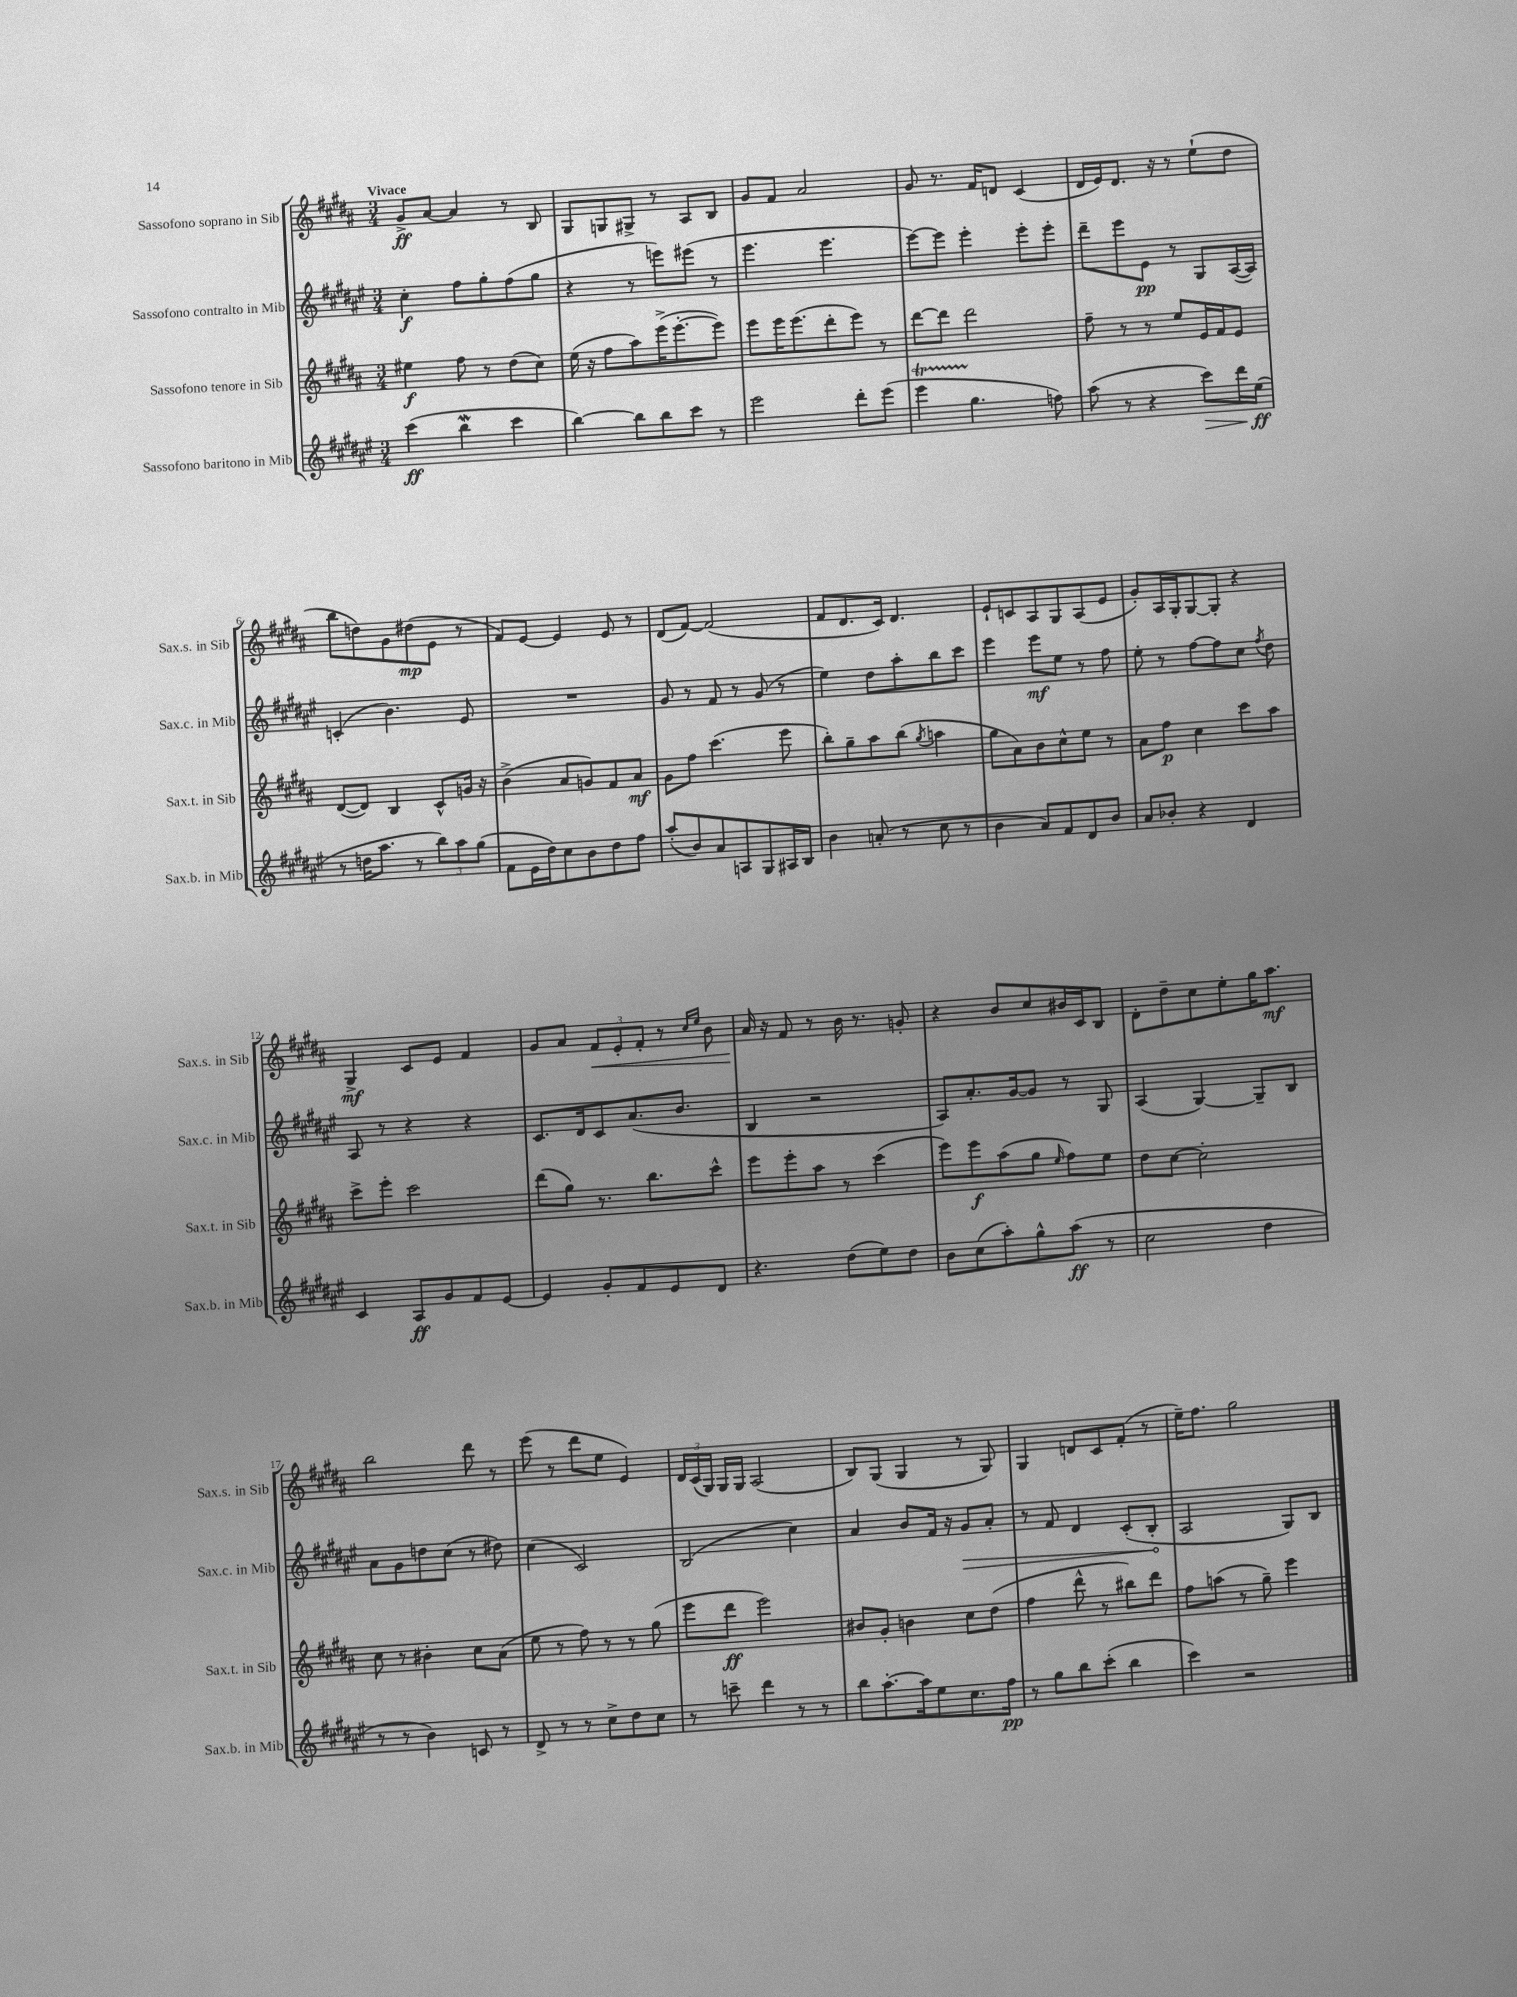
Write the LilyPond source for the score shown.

<<
\new StaffGroup <<
\new Staff = "s0" \with { instrumentName = "Sassofono soprano in Sib" shortInstrumentName = "Sax.s. in Sib" } {
    \clef treble \key b \major \numericTimeSignature \time 3/4 \tempo "Vivace"
    \autoBeamOff gis'8[->\ff ais'8]~ ais'4 r8 b8 |
    gis8[ g8 gis8]-> r8 ais8[ b8] |
    gis'8[ fis'8] ais'2 |
    gis'8 r8. fis'16[ d'8] cis'4( |
    dis'16[ e'16) dis'8.] r16 r8 e''8[-!( dis''8] |
    b''8[ d''8) gis'8 dis''8\mp( e'8] r8 |
    fis'8[) e'8]~ e'4 e'8 r8 |
    dis'8[( fis'8]~) fis'2( |
    fis'8[ dis'8. cis'16]) dis'4. |
    e'8[-! c'8 ais8 gis8 ais8( e'8] |
    gis'8[-.) ais16 gis16-. gis8~ gis8]-. r4 |
    gis4->\mf cis'8[ e'8] fis'4 |
    gis'8[ ais'8] \tuplet 3/2 { fis'8[\< e'8-. fis'8]-. } r8 \grace { cis''16[ e''16] } b'8 |
    ais'16\! r16 fis'8 r8 b'16 r8. g'8-. |
    r4 b'8[ cis''8 bis'16 cis'16 b8] |
    dis'8[-. dis''8-- cis''8 e''8-. gis''16 ais''8.]\mf |
    b''2 dis'''8 r8 |
    e'''8( r8 dis'''8[ e''8] e'4) |
    \tuplet 3/2 { dis'16[ cis'16( gis16]) } gis16[ gis16] ais2( |
    b8[) gis8]( gis4 r8 gis8) |
    gis4 d'8[ cis'8 fis'8]-.( r8 |
    e''16[--) fis''8.] gis''2 \bar "|." |
}
\new Staff = "s1" \with { instrumentName = "Sassofono contralto in Mib" shortInstrumentName = "Sax.c. in Mib" } {
    \clef treble \key fis \major \numericTimeSignature \time 3/4
    \autoBeamOff cis''4-.\f fis''8[ gis''8-. fis''8( gis''8] |
    r4 r8 e'''8[) eis'''8]( r8 |
    eis'''4. eis'''4. |
    eis'''8[~) eis'''8] eis'''4-. eis'''8[-. eis'''8]-. |
    dis'''8[-- eis'''8 eis'8]\pp r8 gis8[ ais16~( ais16]) |
    c'4-.( b'4.) eis'8 |
    R2. |
    gis'8 r8 fis'8 r8 gis'8( r8 |
    eis''4) dis''8[ ais''8-. b''8 cis'''8] |
    eis'''4 eis'''8[\mf eis''8] r8 fis''8 |
    eis''8-. r8 fis''8[~ fis''8 cis''8] \acciaccatura { fis''8 } dis''8 |
    ais8 r8 r4 r4 |
    cis'8.[ dis'16 cis'8 ais'8.( b'8.] |
    b4 r2 |
    ais8[) ais'8.-. gis'16~ gis'8] r8 gis8 |
    ais4( gis4~) gis8[-- b8] |
    ais'8[ gis'8 d''8 cis''8]( r8 dis''8) |
    cis''4( cis'2) |
    b2( cis''4) |
    ais'4 b'8[ fis'16] r16 \once \override Hairpin.circled-tip = ##t gis'8[\> ais'8]-. |
    r8 fis'8 dis'4 cis'8[-.( b8]-.\! |
    ais2 gis8[) b8] \bar "|." |
}
\new Staff = "s2" \with { instrumentName = "Sassofono tenore in Sib" shortInstrumentName = "Sax.t. in Sib" } {
    \clef treble \key b \major \numericTimeSignature \time 3/4
    \autoBeamOff eis''4\f fis''8 r8 dis''8[( cis''8]) |
    e''16( r16 fis''8[ ais''8) e'''16->( e'''8.~-. e'''8]) |
    e'''8[ e'''16 e'''8.( dis'''8-. e'''8]) r8 |
    dis'''8[~ dis'''8] dis'''2 |
    fis''8-- r8 r8 e''8[ e'16 fis'16 e'8] |
    dis'8[~( dis'8]) b4 cis'8[-^ g'16] r16 |
    b'4->( ais'8[ g'8) fis'8 ais'8]\mf |
    gis'8[ fis''8] cis'''4.( e'''8 |
    b''8[-.) gis''8-- ais''8 b''8]( \acciaccatura { gis''8 } a''4 |
    gis''8[ ais'8) b'8 cis''8-^ e''8] r8 |
    ais'8[ fis''8]\p cis''4 cis'''8[ ais''8] |
    cis'''8[-> e'''8]-. cis'''2 |
    dis'''8[( gis''8]) r8. b''8.[ cis'''8]-^ |
    e'''8[ e'''8-. ais''8] r8 cis'''4( |
    e'''8[) e'''8\f ais''8( gis''8] \grace { e''16 } fis''8[) e''8] |
    dis''8[ cis''8]~ cis''2-. |
    cis''8 r8 bis'4-. cis''8[ ais'8]( |
    e''8 r8 fis''8) r8 r8 gis''8( |
    e'''8[ dis'''8]\ff e'''2) |
    bis'8[ gis'8]-. b'4 cis''8[ dis''8]( |
    fis''4 dis'''8-^ r8 bis''8[) dis'''8] |
    fis''8[ a''8]( r8 gis''8--) e'''4 \bar "|." |
}
\new Staff = "s3" \with { instrumentName = "Sassofono baritono in Mib" shortInstrumentName = "Sax.b. in Mib" } {
    \clef treble \key fis \major \numericTimeSignature \time 3/4
    \autoBeamOff cis'''4\ff( b''4\mordent cis'''4 |
    b''4~) b''8[ b''8 cis'''8] r8 |
    eis'''2 dis'''8[-. eis'''8]( |
    eis'''4\startTrillSpan gis''4.\stopTrillSpan f''8) |
    ais''8( r8 r4 cis'''8[\>) dis'''16 eis''16]\ff\!( |
    r8 d''16[ ais''8.] r8 \tuplet 3/2 { b''8[) ais''8 gis''8]( } |
    fis'8[ eis'16 dis''16) cis''8 b'8 dis''8 fis''8] |
    ais''8[-.( b'8) ais'8 a8 gis8 ais16 b16] |
    b'4 a'8-.( r8 cis''8 r8 |
    b'4 ais'8[) fis'8 dis'8 b'8] |
    ais'8[ bes'8]-. r4 dis'4 |
    cis'4 ais8[\ff gis'8 fis'8 eis'8]~ |
    eis'4 gis'8[-. fis'8 eis'8 dis'8] |
    r4. dis''8[( eis''8) dis''8] |
    b'8[ cis''8( ais''8-.) gis''8-^ ais''8]\ff( r8 |
    cis''2 dis''4 |
    r8 r8 b'4) c'8 r8 |
    dis'8-> r8 r8 cis''8[-> dis''8 cis''8] |
    r8 c'''8-- dis'''4 r8 r8 |
    b''8[ ais''8.~-. ais''16 eis''8 cis''8. fis''16]\pp |
    r8 gis''8[ b''8 cis'''8]-.( b''4 |
    cis'''4) r2 \bar "|." |
}
>>
>>
